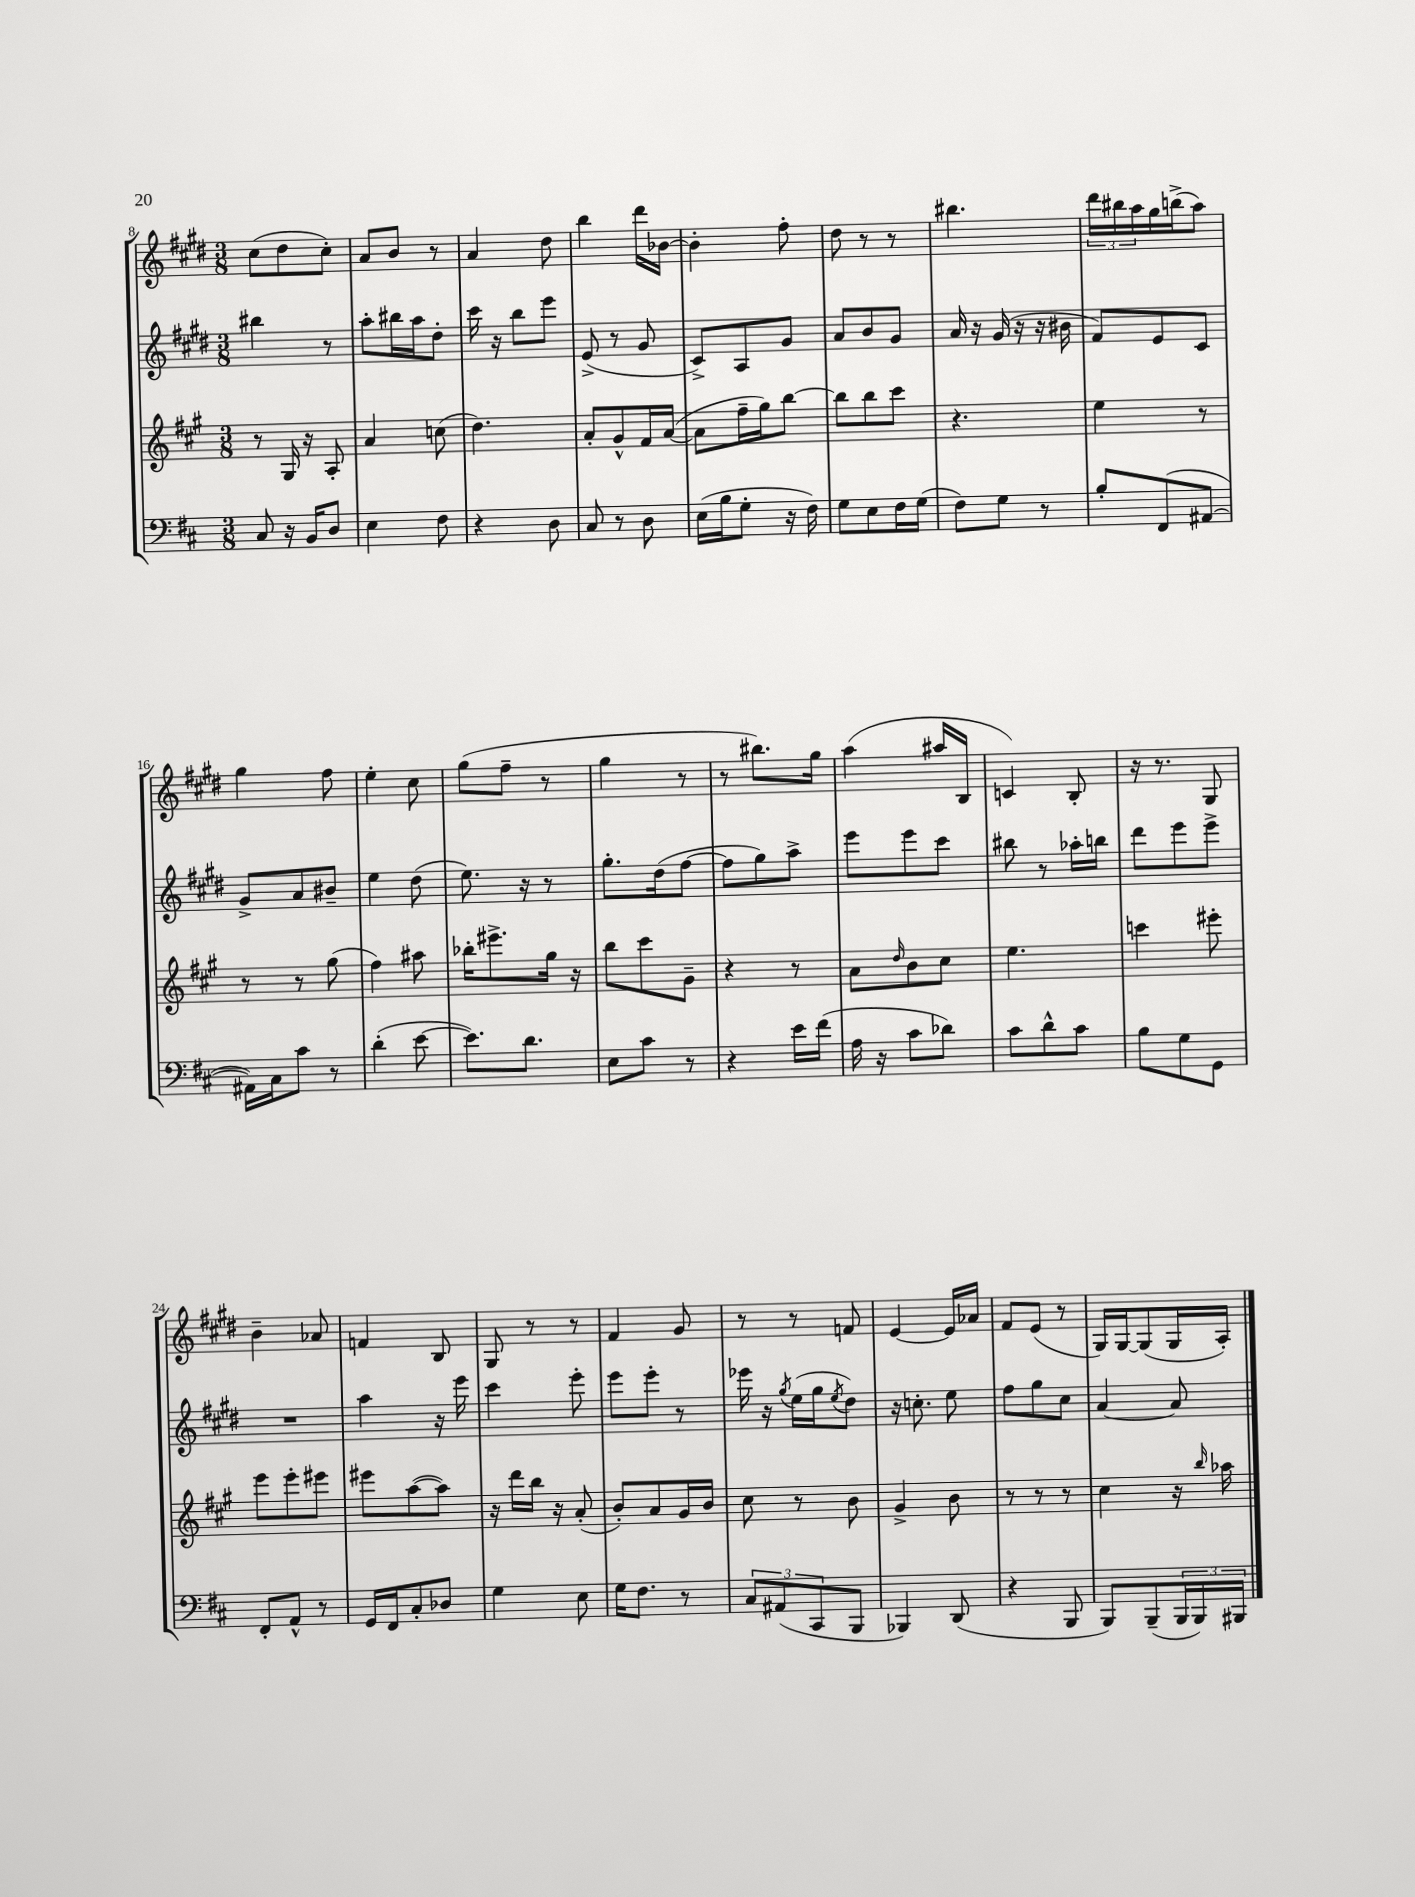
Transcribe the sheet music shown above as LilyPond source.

<<
\new StaffGroup <<
\new Staff = "s0" {
    \clef treble \key e \major \numericTimeSignature \time 3/8
    cis''8( dis''8 cis''8-.) |
    a'8 b'8 r8 |
    a'4 dis''8 |
    b''4 dis'''16 bes'16~ |
    bes'4-. fis''8-. |
    dis''8 r8 r8 |
    bis''4. |
    \tuplet 3/2 { dis'''16 bis''16 a''16 } gis''16 b''16->( a''8) |
    gis''4 fis''8 |
    e''4-. cis''8 |
    gis''8( fis''8-- r8 |
    gis''4 r8 |
    r8 bis''8.) gis''16 |
    a''4( ais''16 b16 |
    c'4) b8-. |
    r16 r8. gis8 |
    b'4-- aes'8 |
    f'4 b8 |
    gis8 r8 r8 |
    fis'4 gis'8 |
    r8 r8 f'8 |
    e'4~ e'16 aes'16 |
    fis'8 e'8( r8 |
    gis16) gis16~ gis8( gis16 a16-.) \bar "|." |
}
\new Staff = "s1" {
    \clef treble \key e \major \numericTimeSignature \time 3/8
    bis''4 r8 |
    a''8-. bis''16 a''16 dis''8-. |
    cis'''16 r16 b''8 e'''8 |
    e'8->( r8 gis'8 |
    cis'8->) a8 gis'8 |
    a'8 b'8 gis'8 |
    a'16 r16 gis'16( r16 r16 bis'16 |
    fis'8) e'8 cis'8 |
    gis'8-> a'8 bis'8-- |
    e''4 dis''8( |
    e''8.) r16 r8 |
    gis''8.-. dis''16( fis''8~ |
    fis''8 gis''8) a''8-> |
    e'''8 e'''8 cis'''8 |
    bis''8 r8 aes''16-. b''16 |
    dis'''8 e'''8 e'''8-> |
    R4. |
    a''4 r16 e'''16 |
    cis'''4 e'''8-. |
    e'''8 e'''8-. r8 |
    ees'''16 r16 \acciaccatura { gis''8 } e''16( gis''16 \acciaccatura { e''8 } dis''8) |
    r16 c''8.-. e''8 |
    fis''8 gis''8 cis''8 |
    a'4~ a'8 \bar "|." |
}
\new Staff = "s2" {
    \clef treble \key a \major \numericTimeSignature \time 3/8
    r8 gis16 r16 a8-. |
    a'4 c''8( |
    d''4.) |
    a'8-. gis'8-^ fis'16 a'16~( |
    a'8 fis''16-- gis''16) b''8~ |
    b''8 b''8 cis'''8 |
    r4. |
    e''4 r8 |
    r8 r8 gis''8( |
    fis''4) ais''8 |
    bes''16-. eis'''8.-> gis''16 r16 |
    b''8 cis'''8 gis'8-- |
    r4 r8 |
    a'8 \grace { d''16 } b'8 cis''8 |
    e''4. |
    c'''4 eis'''8-. |
    e'''8 e'''8-. eis'''8 |
    eis'''8 a''8~( a''8) |
    r16 d'''16 b''16 r16 a'8-.( |
    b'8-.) a'8 gis'16 b'16 |
    cis''8 r8 b'8 |
    gis'4-> b'8 |
    r8 r8 r8 |
    cis''4 r16 \grace { b''16 } aes''16 \bar "|." |
}
\new Staff = "s3" {
    \clef bass \key d \major \numericTimeSignature \time 3/8
    cis8 r16 b,16 d8 |
    e4 fis8 |
    r4 d8 |
    cis8 r8 d8 |
    e16( b16 g8-. r16 fis16) |
    g8 e8 fis16 g16( |
    fis8) g8 r8 |
    b8-. fis,8( ais,8~ |
    ais,16) cis16 cis'8 r8 |
    d'4-.( e'8~ |
    e'8.) d'8. |
    e8 cis'8 r8 |
    r4 e'16 fis'16( |
    a16 r16 cis'8 des'8) |
    cis'8 d'8-^ cis'8 |
    b8 g8 g,8 |
    fis,8-. a,8-^ r8 |
    g,16 fis,16 cis8-. des8 |
    g4 e8 |
    g16 fis8. r8 |
    \tuplet 3/2 { cis8 ais,8( cis,8 } b,,8 |
    bes,,4) d,8( |
    r4 b,,8 |
    b,,8) b,,8--( \tuplet 3/2 { b,,16 b,,16) bis,,16 } \bar "|." |
}
>>
>>
\layout { \context { \Score currentBarNumber = #8 } }
